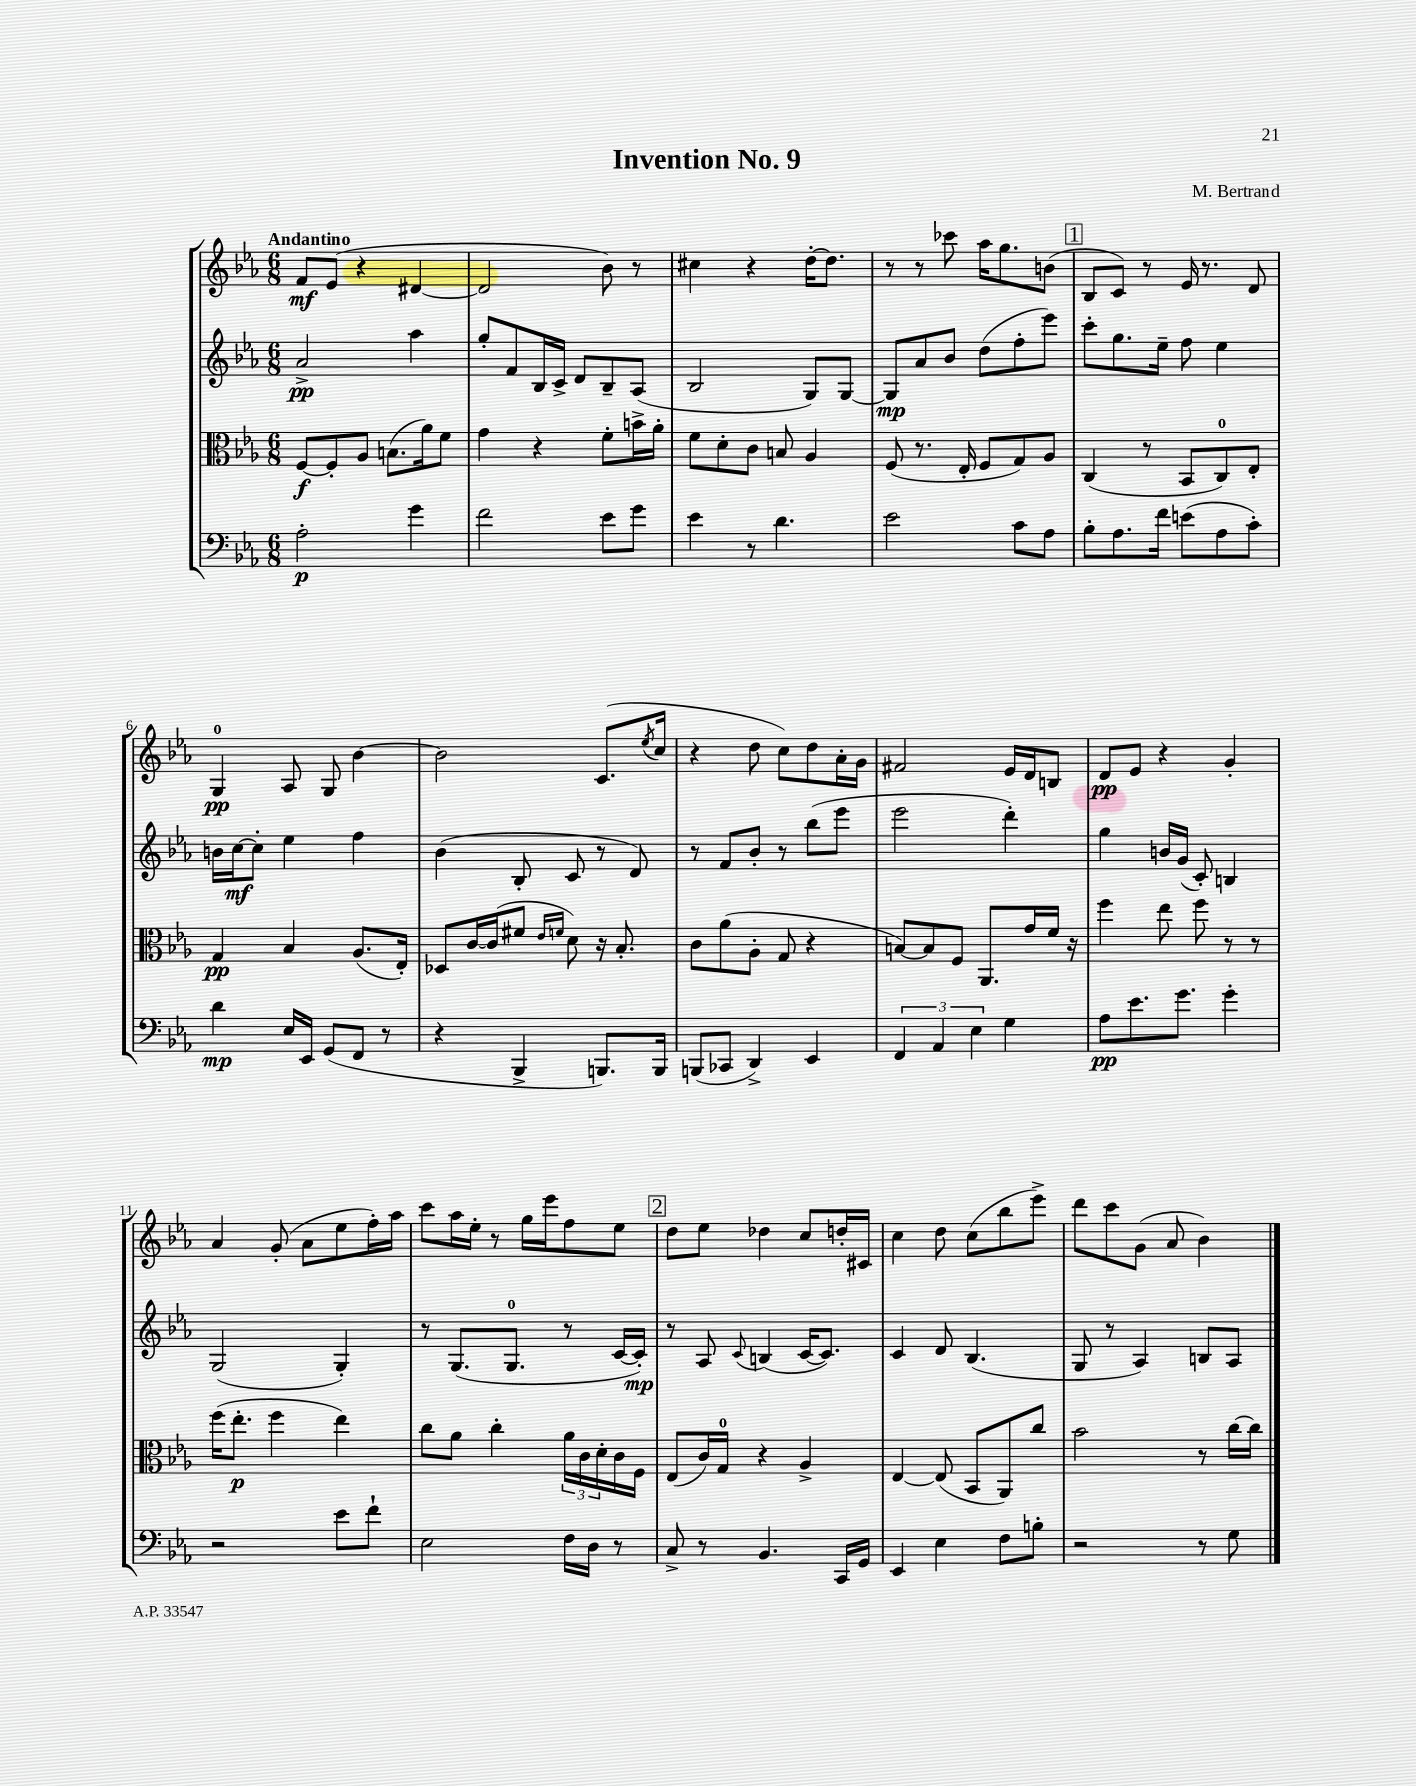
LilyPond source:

\header { title = "Invention No. 9" composer = "M. Bertrand" }
<<
\new StaffGroup <<
\new Staff = "s0" {
    \clef treble \key ees \major \numericTimeSignature \time 6/8 \tempo "Andantino"
    f'8\mf ees'8( r4 dis'4~ |
    dis'2 bes'8) r8 |
    cis''4 r4 d''16~-. d''8. |
    r8 r8 ces'''8 aes''16 g''8. b'8( |
    \mark \markup { \box "1" } bes8 c'8) r8 ees'16 r8. d'8 |
    g4-0\pp aes8 g8 bes'4~ |
    bes'2 c'8.( \acciaccatura { ees''8 } c''16 |
    r4 d''8 c''8) d''8 aes'16-. g'16 |
    fis'2 ees'16 d'16 b8 |
    d'8\pp ees'8 r4 g'4-. |
    aes'4 g'8-.( aes'8 ees''8 f''16-.) aes''16 |
    c'''8 aes''16 ees''16-. r8 g''16 ees'''16 f''8 ees''8 |
    \mark \markup { \box "2" } d''8 ees''8 des''4 c''8 d''16-. cis'16 |
    c''4 d''8 c''8( bes''8 ees'''8->) |
    d'''8 c'''8 g'8( aes'8 bes'4) \bar "|." |
}
\new Staff = "s1" {
    \clef treble \key ees \major \numericTimeSignature \time 6/8
    aes'2->\pp aes''4 |
    g''8-. f'8 bes16 c'16-> d'8 bes8-- aes8( |
    bes2 g8) g8~ |
    g8\mp aes'8 bes'8 d''8( f''8-. ees'''8) |
    \mark \markup { \box "1" } c'''8-. g''8. ees''16-- f''8 ees''4 |
    b'16 c''16~\mf c''8-. ees''4 f''4 |
    bes'4( bes8-. c'8 r8 d'8) |
    r8 f'8 bes'8-. r8 bes''8( ees'''8 |
    ees'''2 d'''4-.) |
    g''4 b'16 g'16( c'8-.) b4 |
    g2( g4-.) |
    r8 g8.( g8.-0 r8 c'16~ c'16-.\mp) |
    \mark \markup { \box "2" } r8 aes8 \appoggiatura { c'8 } b4( c'16~ c'8.) |
    c'4 d'8 bes4.( |
    g8 r8 aes4) b8 aes8 \bar "|." |
}
\new Staff = "s2" {
    \clef alto \key ees \major \numericTimeSignature \time 6/8
    f8~\f f8-. aes8 b8.( aes'16) f'8 |
    g'4 r4 f'8-. b'16-> aes'16-. |
    f'8 d'8-. c'8 b8 aes4 |
    f8( r8. ees16-. f8 g8) aes8 |
    \mark \markup { \box "1" } c4( r8 bes,8 c8-0) ees8-. |
    g4\pp bes4 aes8.( ees16-.) |
    des8 c'16~ c'16( fis'8 \grace { ees'16 f'16 } d'8) r16 bes8.-. |
    c'8 aes'8( aes8-. g8 r4 |
    b8~) b8 f8 aes,8. g'16 f'16 r16 |
    f''4 ees''8 f''8 r8 r8 |
    f''16( ees''8.-.\p f''4 ees''4) |
    c''8 aes'8 c''4-. \tuplet 3/2 { aes'16 c'16 d'16-. } c'16 f16 |
    \mark \markup { \box "2" } ees8( c'16) g16-0 r4 aes4-> |
    ees4~ ees8( bes,8 aes,8) c''8 |
    bes'2 r8 c''16~ c''16 \bar "|." |
}
\new Staff = "s3" {
    \clef bass \key ees \major \numericTimeSignature \time 6/8
    aes2-.\p g'4 |
    f'2 ees'8 g'8 |
    ees'4 r8 d'4. |
    ees'2 c'8 aes8 |
    \mark \markup { \box "1" } bes8-. aes8. f'16 e'8( aes8 c'8-.) |
    d'4\mp ees16 ees,16 g,8( f,8 r8 |
    r4 bes,,4-> b,,8.) b,,16 |
    b,,8( ces,8 d,4->) ees,4 |
    \tuplet 3/2 { f,4 aes,4 ees4 } g4 |
    aes8\pp ees'8. g'8. g'4-. |
    r2 ees'8 f'8-! |
    ees2 f16 d16 r8 |
    \mark \markup { \box "2" } c8-> r8 bes,4. c,16 g,16 |
    ees,4 ees4 f8 b8-. |
    r2 r8 g8 \bar "|." |
}
>>
>>
